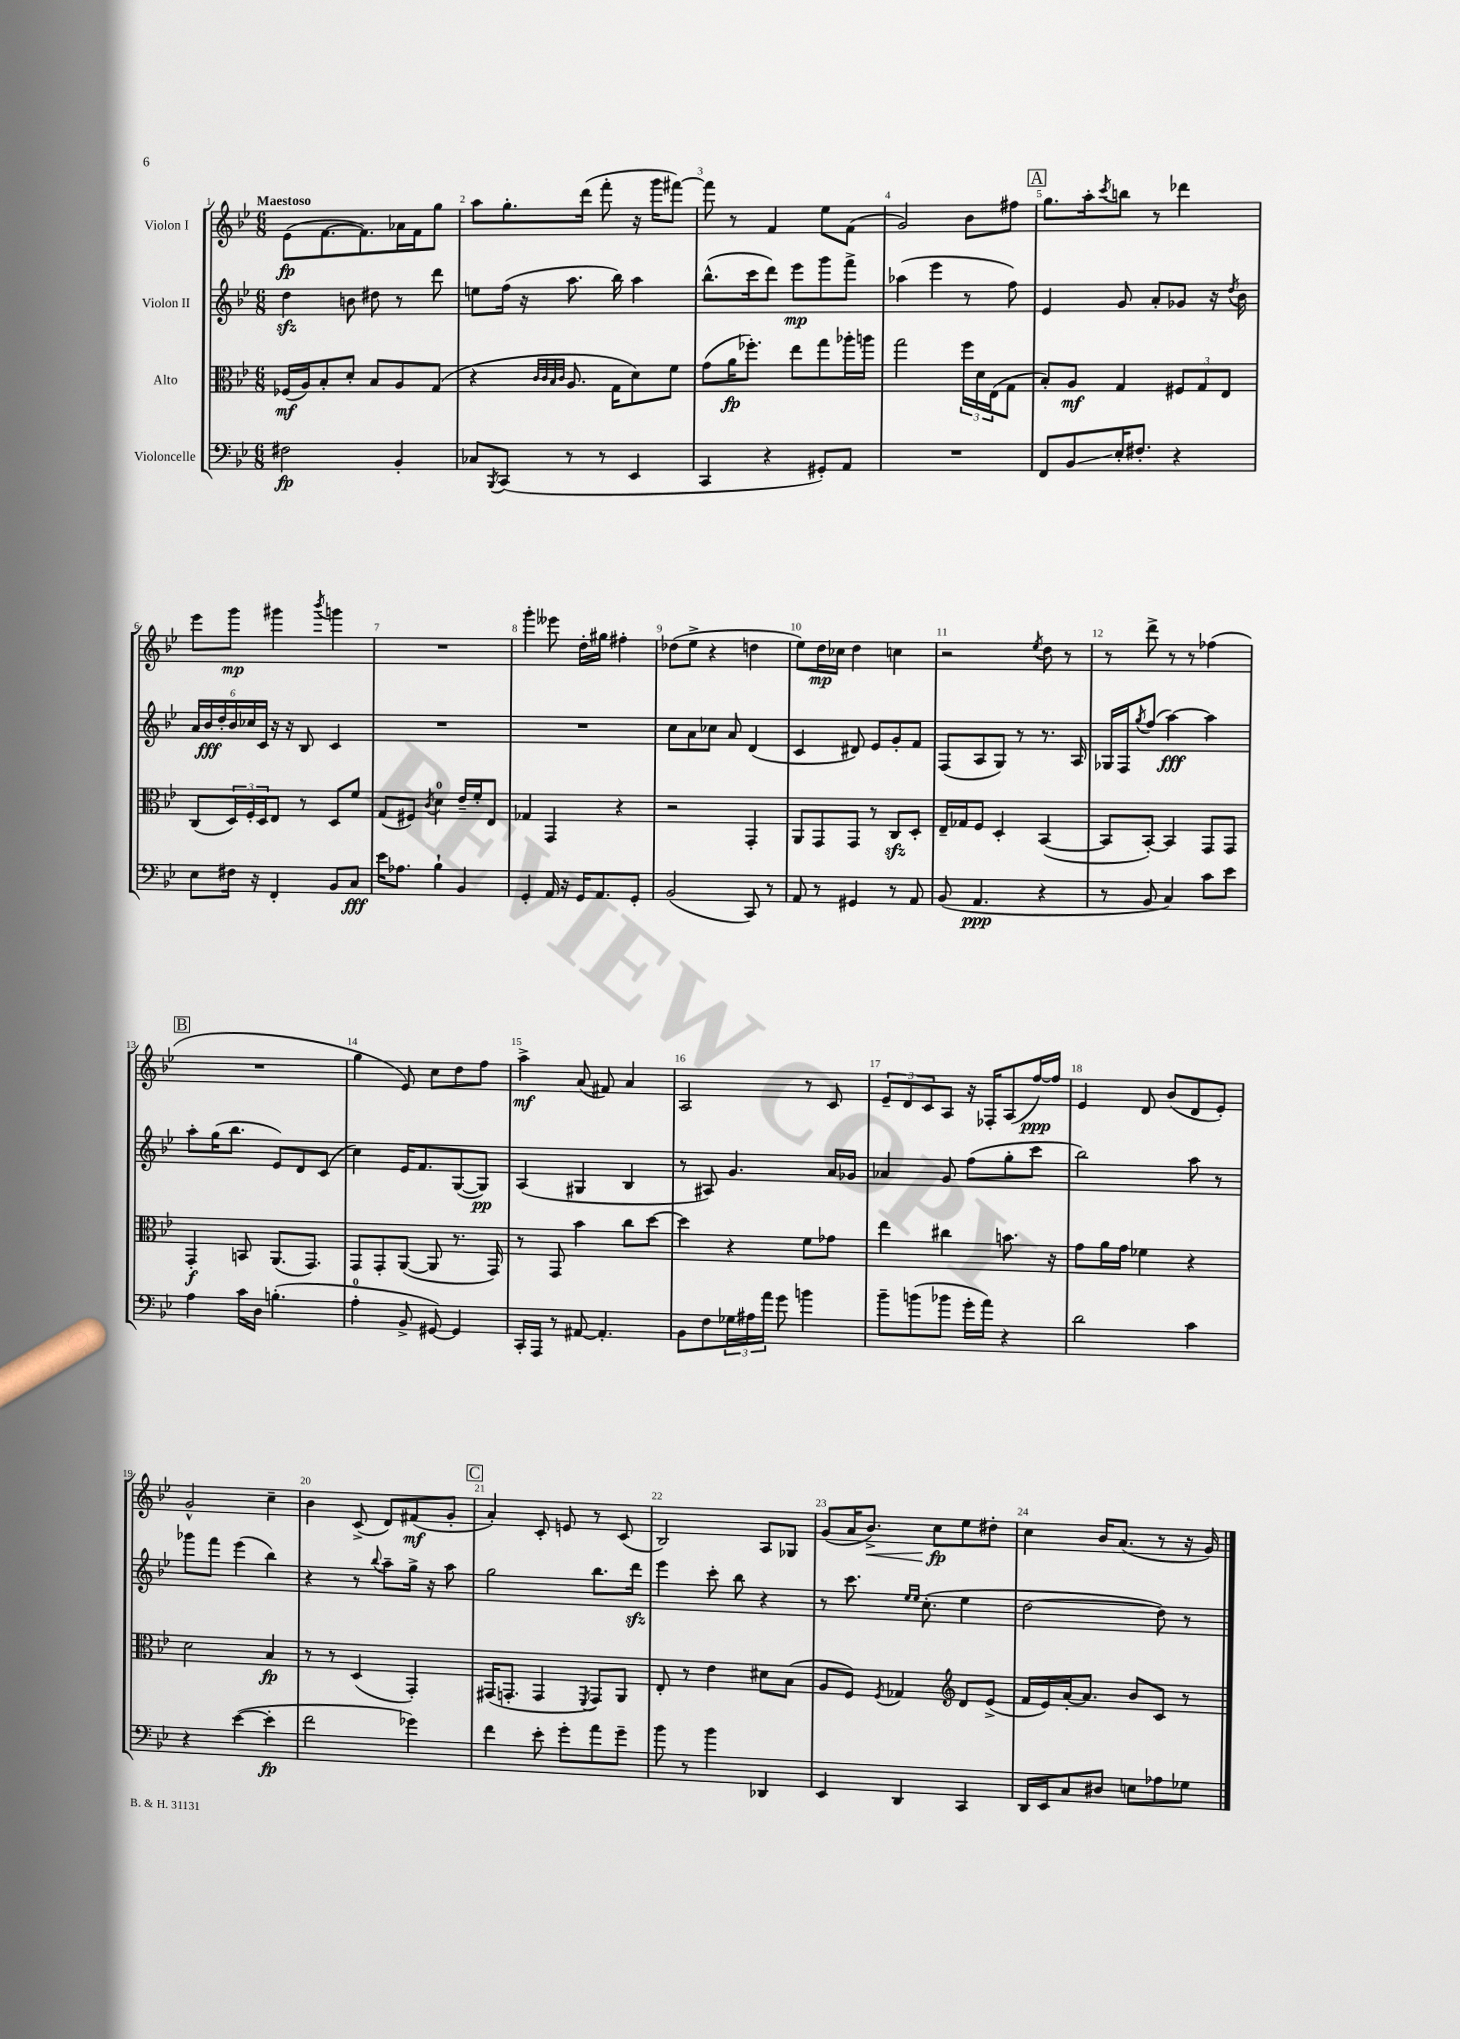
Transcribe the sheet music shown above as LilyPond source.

<<
\new StaffGroup <<
\new Staff = "s0" \with { instrumentName = "Violon I" } {
    \clef treble \key bes \major \numericTimeSignature \time 6/8 \tempo "Maestoso"
    ees'8\fp( f'8.~ f'8.) aes'16 f'16 g''8 |
    a''8 g''8.-. d'''16( f'''8-. r16 g'''16 fis'''8~) |
    fis'''8 r8 f'4 ees''8 f'8( |
    g'2) bes'8 fis''8 |
    \mark \markup { \box "A" } g''8. a''16-. \acciaccatura { c'''8 } b''8 r8 des'''4 |
    ees'''8 g'''8\mp gis'''4 \acciaccatura { bes'''8 } g'''4 |
    R2. |
    g'''4-. eeses'''8 d''16-. gis''16 fis''4-. |
    des''8( ees''8-> r4 d''4 |
    ees''8) d''16\mp ces''16 d''4 c''4 |
    r2 \acciaccatura { ees''8 } d''8 r8 |
    r8 d'''8-> r8 r8 fes''4( |
    \mark \markup { \box "B" } R2. |
    g''4 ees'8) c''8 d''8 f''8 |
    a''4->\mf a'8( fis'8) a'4 |
    a2 r8 c'8 |
    \tuplet 3/2 { ees'8-- d'8 c'8 } a8 r16 fes16-. a8( f''16~\ppp) f''16 |
    ees'4 d'8 bes'8( d'8 ees'8-.) |
    g'2-^ c''4-- |
    bes'4 c'8->( d'8) fis'8\mf( g'8-. |
    \mark \markup { \box "C" } a'4-.) c'8-. e'8 r8 c'8( |
    bes2) a8 ges8 |
    g'8( a'16 bes'8.->\<) c''8\fp\! ees''8 dis''8-. |
    c''4 bes'16 a'8.( r8 r16 g'16) \bar "|." |
}
\new Staff = "s1" \with { instrumentName = "Violon II" } {
    \clef treble \key bes \major \numericTimeSignature \time 6/8
    d''4\sfz b'8 dis''8 r8 d'''8 |
    e''8 f''16( r16 a''8. bes''16) a''4 |
    bes''8.-^( c'''16 d'''8) ees'''8\mp g'''8 f'''8-> |
    aes''4( ees'''4 r8 f''8) |
    \mark \markup { \box "A" } ees'4 g'8 a'8-. ges'8 r16 \acciaccatura { d''8 } bes'16 |
    \tuplet 6/4 { a'16 bes'16\fff d''16-. bes'16 ces''16 c'16 } r16 r16 bes8 c'4 |
    R2. |
    R2. |
    c''8 a'8 ces''8 a'8 d'4( |
    c'4 dis'8) ees'8 g'8-. f'8 |
    f8( a8 g8) r8 r8. a16 |
    ges16 f16 \acciaccatura { g''8 } f''8( a''4~\fff) a''4 |
    \mark \markup { \box "B" } a''8-. g''16( bes''8. ees'8) d'8 c'8( |
    c''4) ees'16 f'8. g8~( g8\pp) |
    a4( gis4 bes4 |
    r8 ais8) g'4. a'16 ges'16 |
    aes'4 g'8 f''8( g''8-. c'''8 |
    bes''2) a''8 r8 |
    ges'''8 f'''8 ees'''4( bes''4) |
    r4 r8 \appoggiatura { bes''8 } a''8-- g''16-> r16 a''8 |
    \mark \markup { \box "C" } g''2 bes''8. d'''16\sfz |
    ees'''4 c'''8-. bes''8 r4 |
    r8 c'''8. \grace { ees''16 ees''16 } c''8.-.( ees''4 |
    d''2~ d''8) r8 \bar "|." |
}
\new Staff = "s2" \with { instrumentName = "Alto" } {
    \clef alto \key bes \major \numericTimeSignature \time 6/8
    fes16\mf( a16) bes8-. d'8-. bes8 a8 g8( |
    r4 \grace { c'32 c'32 bes32 c'32 } a8. g16 d'8) f'8 |
    g'8( a'16\fp fes''8.-.) ees''8 g''8 aes''16-. a''16 |
    g''2 \tuplet 3/2 { f''16 d'16 ees16( } g8 |
    \mark \markup { \box "A" } bes8-.) a8\mf g4 \tuplet 3/2 { fis8 g8 ees8 } |
    c8( \tuplet 3/2 { d16) f16-. d16 } ees8 r8 d8 f'8 |
    g8( fis8) \acciaccatura { c'8 } d'4-0 ees'16-- f'16-. ees8 |
    ges4 g,4 r4 |
    r2 g,4-. |
    a,8 g,8 g,8 r8 c8\sfz d8-. |
    ees16-- ges16 f8 d4-. bes,4~( |
    bes,8 bes,8~-.) bes,4 g,8 g,8 |
    \mark \markup { \box "B" } g,4-.\f b,8 a,8.( g,8.) |
    g,8 g,8-. a,8~( a,8 r8. g,16) |
    r8 g,8 bes'4 c''8 d''8~ |
    d''4 r4 f'8 ges'8 |
    ees''4 cis''4 b'8. r16 |
    g'8 a'16 g'16 fes'4 r4 |
    d'2 bes4\fp |
    r8 r8 d4( g,4-.) |
    \mark \markup { \box "C" } gis,16( g,8.-. g,4 \acciaccatura { f,8 } g,8) a,8 |
    ees8-. r8 ees'4 dis'8 bes8( |
    a8 f8) \acciaccatura { f8 } ges4 \clef treble d'8 ees'8->( |
    f'16 ees'16) a'16~-. a'8. bes'8 c'8 r8 \bar "|." |
}
\new Staff = "s3" \with { instrumentName = "Violoncelle" } {
    \clef bass \key bes \major \numericTimeSignature \time 6/8
    fis2\fp bes,4-. |
    ces8 \acciaccatura { bes,,8 } c,8( r8 r8 ees,4 |
    c,4 r4 gis,8-.) a,8 |
    R2. |
    \mark \markup { \box "A" } f,8 bes,8\glissando ees16-. fis8.-. r4 |
    ees8 fis16 r16 f,4-. bes,8 c8\fff |
    ees'16 aes8. bes4-! bes,4 |
    g,4-. a,16 r16 g,16 a,8. g,8-. |
    bes,2( c,8) r8 |
    a,8 r8 gis,4 r8 a,8 |
    bes,8( a,4.\ppp r4 |
    r8 bes,8 c4) c'8 ees'8 |
    \mark \markup { \box "B" } a4 c'16 d16 b4.-.( |
    a4-0-. bes,8-> gis,8~) gis,4 |
    c,16-. a,,16 r8 ais,8~ ais,4.-. |
    bes,8 f8 \tuplet 3/2 { ges16 ais16 a'16 } g'8 b'4 |
    bes'8-- b'8( bes'8 g'16-. a'16) r4 |
    d'2 c'4 |
    r4 ees'4~( ees'4-.\fp |
    f'2 ges'4) |
    \mark \markup { \box "C" } f'4 ees'8-. g'8-. a'8 g'8-- |
    bes'8 r8 bes'4 des,4 |
    ees,4 d,4 c,4 |
    d,16 ees,16 c8 dis8 e8 aes8 ges8 \bar "|." |
}
>>
>>
\layout { \context { \Score \override BarNumber.break-visibility = ##(#f #t #t) barNumberVisibility = #all-bar-numbers-visible } }
